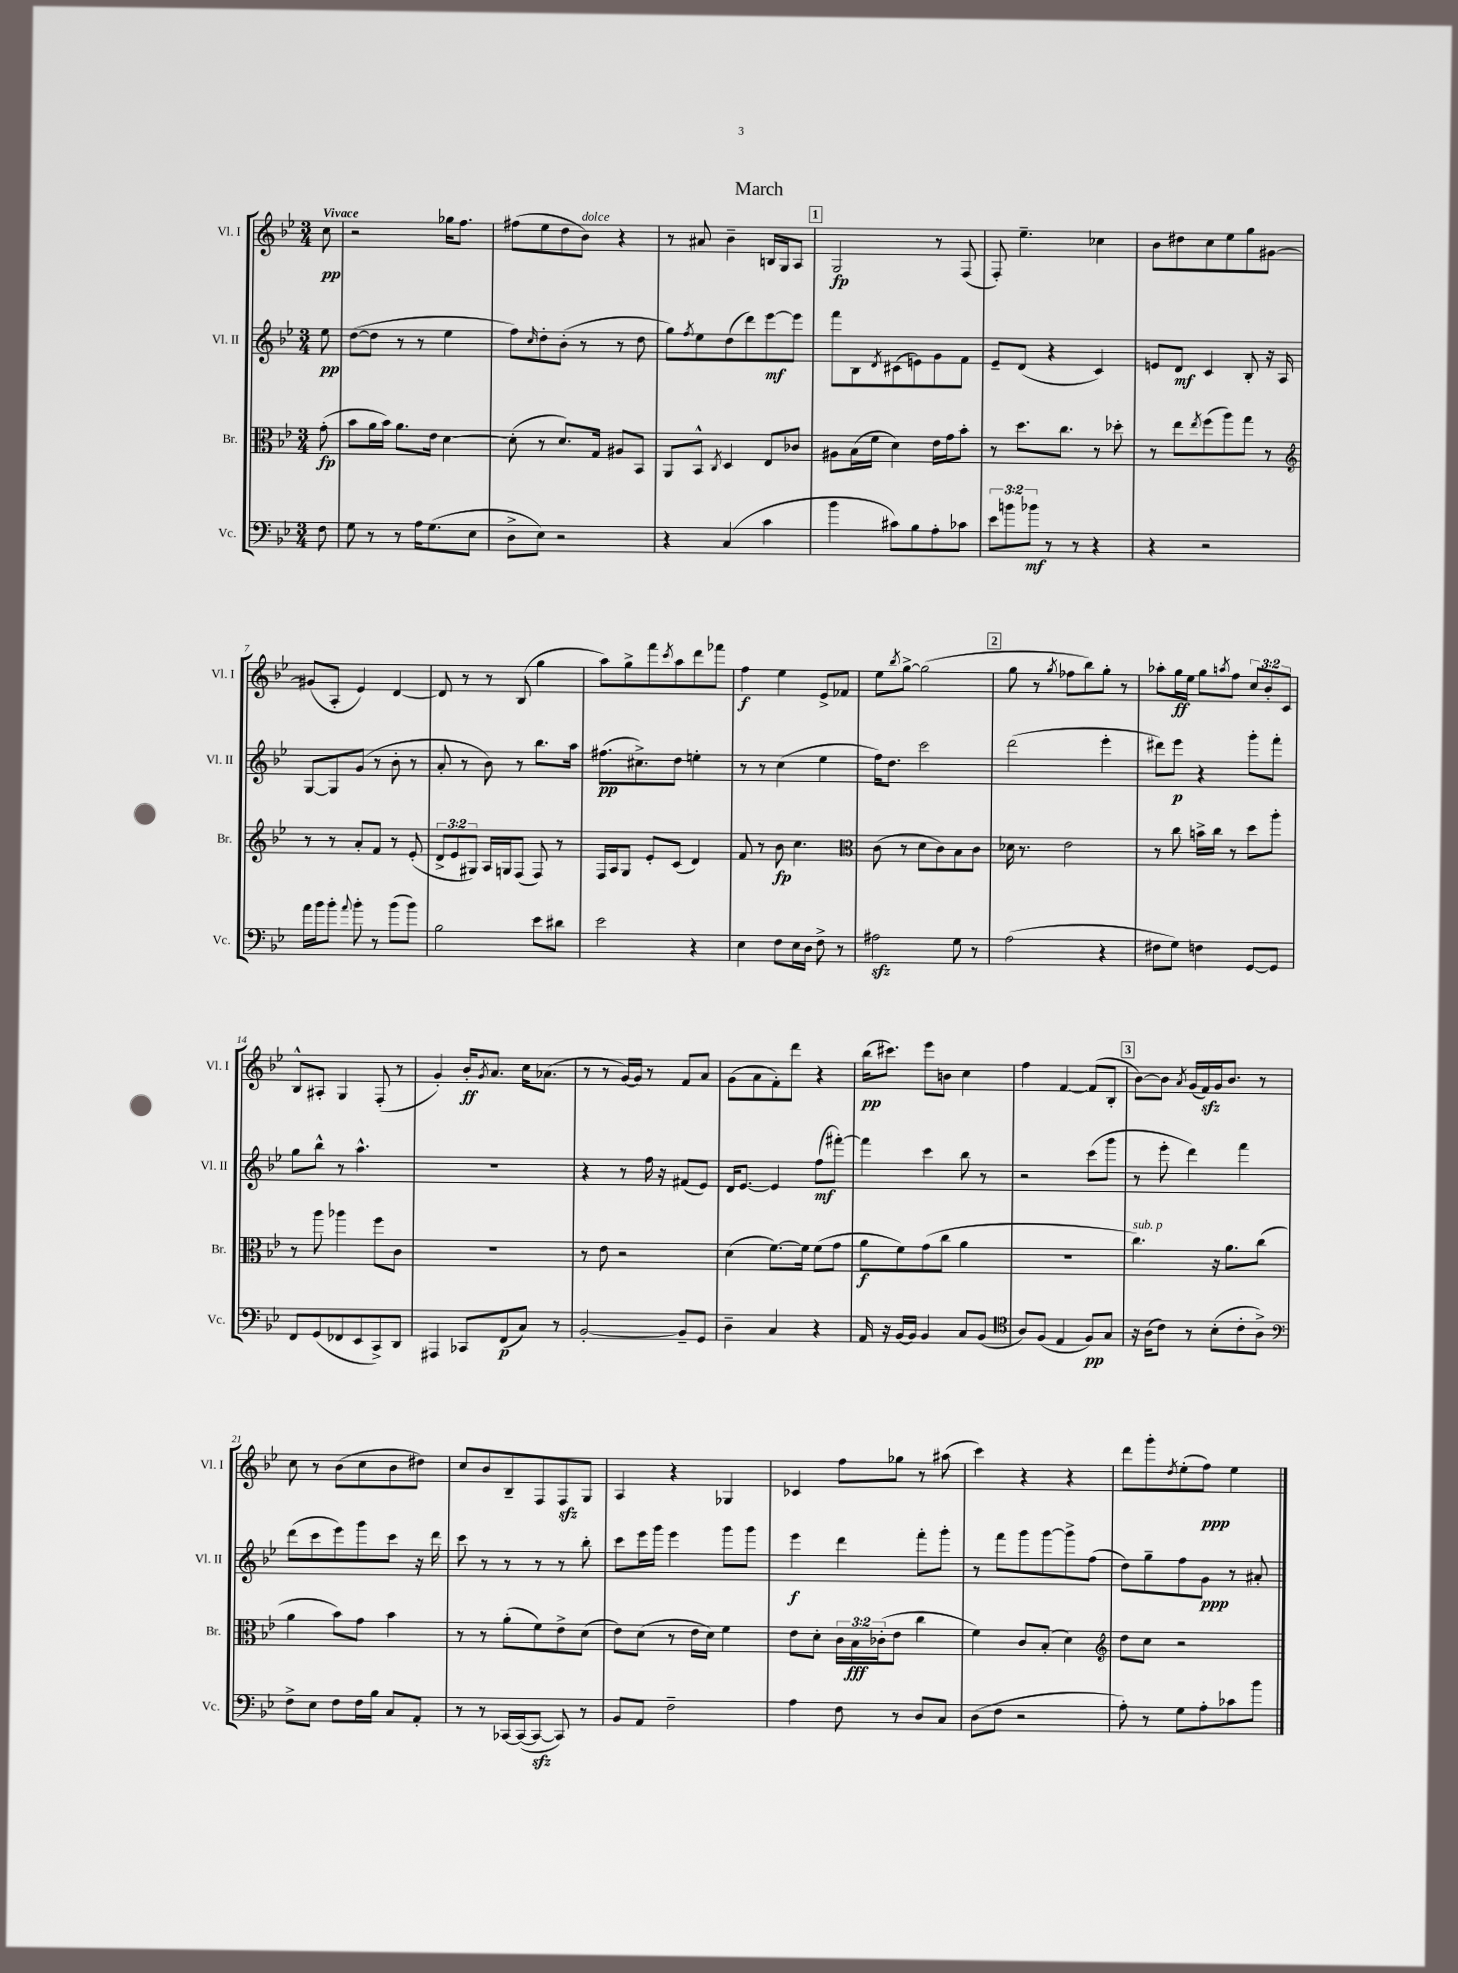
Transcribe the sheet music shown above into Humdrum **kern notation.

**kern	**kern	**kern	**kern
*staff4	*staff3	*staff2	*staff1
*clefF4	*clefC3	*clefG2	*clefG2
*k[b-e-]	*k[b-e-]	*k[b-e-]	*k[b-e-]
*M3/4	*M3/4	*M3/4	*M3/4
8F\	(8g'\	8ee-\	8cc\
=	=	=	=
8G\	8b-\L	([8dd\L	2r
8r	16a\L	8dd\]J	.
.	16b-\JJ)	.	.
8r	8.a\L	8r	.
16A\LK	.	8r	.
(8.G\	16e-\Jk	.	.
.	[4d\	4ee-\	16gg-\LK
.	.	.	8.ff\J
8E-\J	.	.	.
=	=	=	=
8D^\L	(8d'\]	8ff\L)	(8ff#\L
.	.	16qqcc/	.
8E-\J)	8r	8dd'\	8ee-\
2r	8.d/L)	(8b-'\J	8dd\
.	.	8r	8b-\J)
.	16G/Jk	.	.
.	8A#/L	8r	4r
.	8BB-/J	8dd\	.
=	=	=	=
4r	8AA/L	8gg\L)	8r
.	.	8qff/	.
.	8BB-^^/J	8ee-\	8a#/
.	8qC/	.	.
(4C/	4D/	(8dd\	4b-~\
.	.	8ddd\)	.
4c\	8E-/L	[8eee-\	16B/LL
.	.	.	16G/J
.	8c-/J	8eee-\]J	8A/J
=	=	=	=
4b-\	8A#\L	8fff\L	2G/
.	(16B-\L	8B-\	.
.	16f\JJ	.	.
.	.	8qd/	.
8c#\L)	4d\)	(8c#\	.
8B-\	.	8e\)	.
8A'\	16e-\LL	8g\	8r
.	16g\J	.	.
8c-\J	8b-'\J	8f\J	(8F/
=	=	=	=
12e-\L	8r	8e-~/L	8F'/)
12b\	.	.	.
.	8.dd\L	(8d/J	4.ee-~\
12b-\J	.	.	.
8r	.	4r	.
.	8.cc\J	.	.
8r	.	.	.
4r	8r	4c/)	4cc-\
.	8dd-'\	.	.
=	=	=	=
4r	8r	8e/L	8b-\L
.	8ee-\L	8d/J	8dd#\
.	8qee-/	.	.
2r	(8ff\	4c/	8cc\
.	8aa\)	.	8ee-\
.	8gg\J	8B-'/	8gg\
.	8r	16r	[8g#\J
.	.	16A/	.
=	=	=	=
*	*clefG2	*	*
16a\LL	8r	[8G/L	(8g#/]L
16b-\J	.	.	.
8b-'\J	8r	8G/]	8A'/J
8qqa/	.	.	.
8b-'\	8a'/L	(8g/J	4e-/)
8r	8f/J	8r	.
(8b-\L	8r	8b-'\	[4d/
8b-\J)	(8e-'/	8r	.
=	=	=	=
2B-\	12d^/L	8a'/	8d/]
.	12e-/	.	.
.	.	8r	8r
.	12G#/J)	.	.
.	16A/LL	8b-\)	8r
.	16G/J	.	.
.	(8F/J	8r	(8B-/
8e-\L	8F/)	8.bb-\L	4gg\
8d#\J	8r	.	.
.	.	16aa\Jk	.
=	=	=	=
2e-\	16F/LL	(8.ff#\L	8aa\L)
.	16A/J	.	.
.	8G/J	.	8gg^\
.	.	8.cc#^\)	.
.	8e-'/L	.	8fff\
.	.	.	8qccc/
.	(8c/J	8dd\J	8aa\
4r	4d/)	4ee'\	8ddd\
.	.	.	8fff-\J
=	=	=	=
4E-\	8f/	8r	4ff\
.	8r	8r	.
8F\L	8b-\	(4cc\	4ee-\
16E-\L	4.cc\	.	.
16D\JJ	.	.	.
8F^\	.	4ee-\	8e-^/L
8r	.	.	8f-/J
=	=	=	=
*	*clefC3	*	*
2A#\	(8c\	16ff\LK)	8ee-\L
.	.	8.dd\J	.
.	.	.	8qbb-/
.	8r	.	[8gg^\J
.	8d\L	2ccc\	(2gg\]
.	8c\)	.	.
8G\	8B-\	.	.
8r	8c\J	.	.
=	=	=	=
(2A\	16d-\	(2ddd\	8gg\
.	8.r	.	.
.	.	.	8r
.	.	.	8qgg/
.	2e-\	.	8ff-\L
.	.	.	8bb-\)
4r	.	4eee-'\	8gg'\J
.	.	.	8r
=	=	=	=
8F#\L	8r	8ddd#\L)	8aa-'\L
8G\J)	8cc\	8eee-\J	16gg\L
.	.	.	16ee-\JJ
4F\	16b^\LL	4r	8gg\L
.	16cc\JJ	.	.
.	.	.	8qaa/
.	8r	.	8ff\J
[8GG/L	8dd\L	8ggg'\L	12cc/L
.	.	.	12b-'/
8GG/]J	8aa'\J	8fff'\J	.
.	.	.	12c/J
=	=	=	=
8FF/L	8r	8gg\L	8B-^^/L
(8GG/	8aa\	8bb-^^\J	8A#'/J
8FF-/	4aa-\	8r	4G/
8EE-/	.	4.aa^^\	.
8CC^/)	8ff\L	.	(8F'/
8DD/J	8c\J	.	8r
=	=	=	=
4AAA#/	2.r	2.r	4g'/)
8CC-/L	.	.	16b-'/LK
.	.	.	8qg/
.	.	.	8.a/J
(8FF/	.	.	.
8C/J)	.	.	16cc\LK
.	.	.	(8.a-\J
8r	.	.	.
=	=	=	=
[2BB-'/	8r	4r	8r
.	8e-\	.	8r
.	2r	8r	[16g/LL)
.	.	.	16g/]JJ
.	.	16ff\	8r
.	.	16r	.
8BB-~/]L	.	(8f#/L	8f/L
8GG/J	.	8e-/J)	8a/J
=	=	=	=
4D~\	(4d\	16d/LK	(8g\L
.	.	[8.e-/J	.
.	.	.	8a\
4C/	[8.f\L)	4e-/]	8f'\)
.	.	.	8ddd\J
.	16f\]Jk	.	.
4r	(8f\L	(8ff\L	4r
.	8g\J	[8fff#'\J)	.
=	=	=	=
16AA/	8a\L	4fff#\]	(16bb-\LK
16r	.	.	8.ccc#\J)
[16BB-/LL	8f\)	.	.
16BB-/]JJ	.	.	.
4BB-/	(8g\	4ccc\	8eee-\L
.	8cc\J	.	8b\J
8C/L	4a\	8bb-\	4cc\
(8BB-/J	.	8r	.
=	=	=	=
*clefC4	*	*	*
8A/L)	2.r	2r	4ff\
(8F/J	.	.	.
4E-/	.	.	[4f/
8F/L)	.	(8ccc\L	(8f/]L
8G/J	.	8ggg\J	8B-'/J
=	=	=	=
16r	4.cc\)	8r	[8b-\L)
(16A\LK	.	.	.
8c\J)	.	8eee-'\	8b-\]J
.	.	.	8qa/
8r	.	4ddd\)	(16g/LL
.	.	.	16f/)
(8B-'\L	16r	.	16g/J
.	8.a\L	.	8.b-/J
8c'\	.	4fff\	.
8A^\J)	(8cc\J	.	8r
=	=	=	=
*clefF4	*	*	*
8F^\L	4a\	(8ddd\L	8cc\
8E-\J	.	8ccc\	8r
8F\L	8b-\L)	8eee-\)	(8b-\L
16F\L	8g\J	8ggg\	8cc\
16B-\JJ	.	.	.
8C/L	4b-\	8ccc\J	8b-\
8AA'/J	.	16r	8dd#\J)
.	.	16ddd\	.
=	=	=	=
8r	8r	8ccc\	8cc/L
8r	8r	8r	8b-/
[16CC-/LL	(8a'\L	8r	8B-~/
(16CC-/_J	.	.	.
8CC-/_J	8f\)	8r	8F/
8CC-/])	8e-^\	8r	8F/
8r	(8d\J	8bb-'\	8G/J
=	=	=	=
8BB-/L	8e-\L)	8ccc\L	4A/
8AA/J	(8d\J	16eee-\L	.
.	.	16ggg\JJ	.
2F~\	8r	4eee-\	4r
.	16e-\LL	.	.
.	16d\JJ)	.	.
.	4f\	8ggg\L	4G-/
.	.	8ggg\J	.
=	=	=	=
4A\	8e-\L	4eee-\	4c-/
.	8d'\J	.	.
8F\	24c\LL	4ddd\	8ff\L
.	24B-\	.	.
.	(24c-'\J	.	.
8r	8e-\J	.	8gg-\J
8D/L	4cc\	8fff'\L	8r
8C/J	.	8ggg'\J	(8aa#\
=	=	=	=
(8D\L	4f\)	8r	4ccc\)
8F\J	.	8fff\L	.
2r	8c/L	8ggg\	4r
.	(8B-'/J	[8ggg\	.
.	4d\)	8ggg^\]	4r
.	.	(8ff\J	.
=	=	=	=
*	*clefG2	*	*
8A'\)	8dd\L	8dd\L)	8ddd\L
8r	8cc\J	8gg~\	8ggg'\
.	.	.	8qdd/
8G\L	2r	8ff\	(8ee-'\
8A'\	.	8g\J	8ff\J)
8c-\	.	8r	4ee-\
8b-\J	.	8a#'/	.
==	==	==	==
*-	*-	*-	*-
